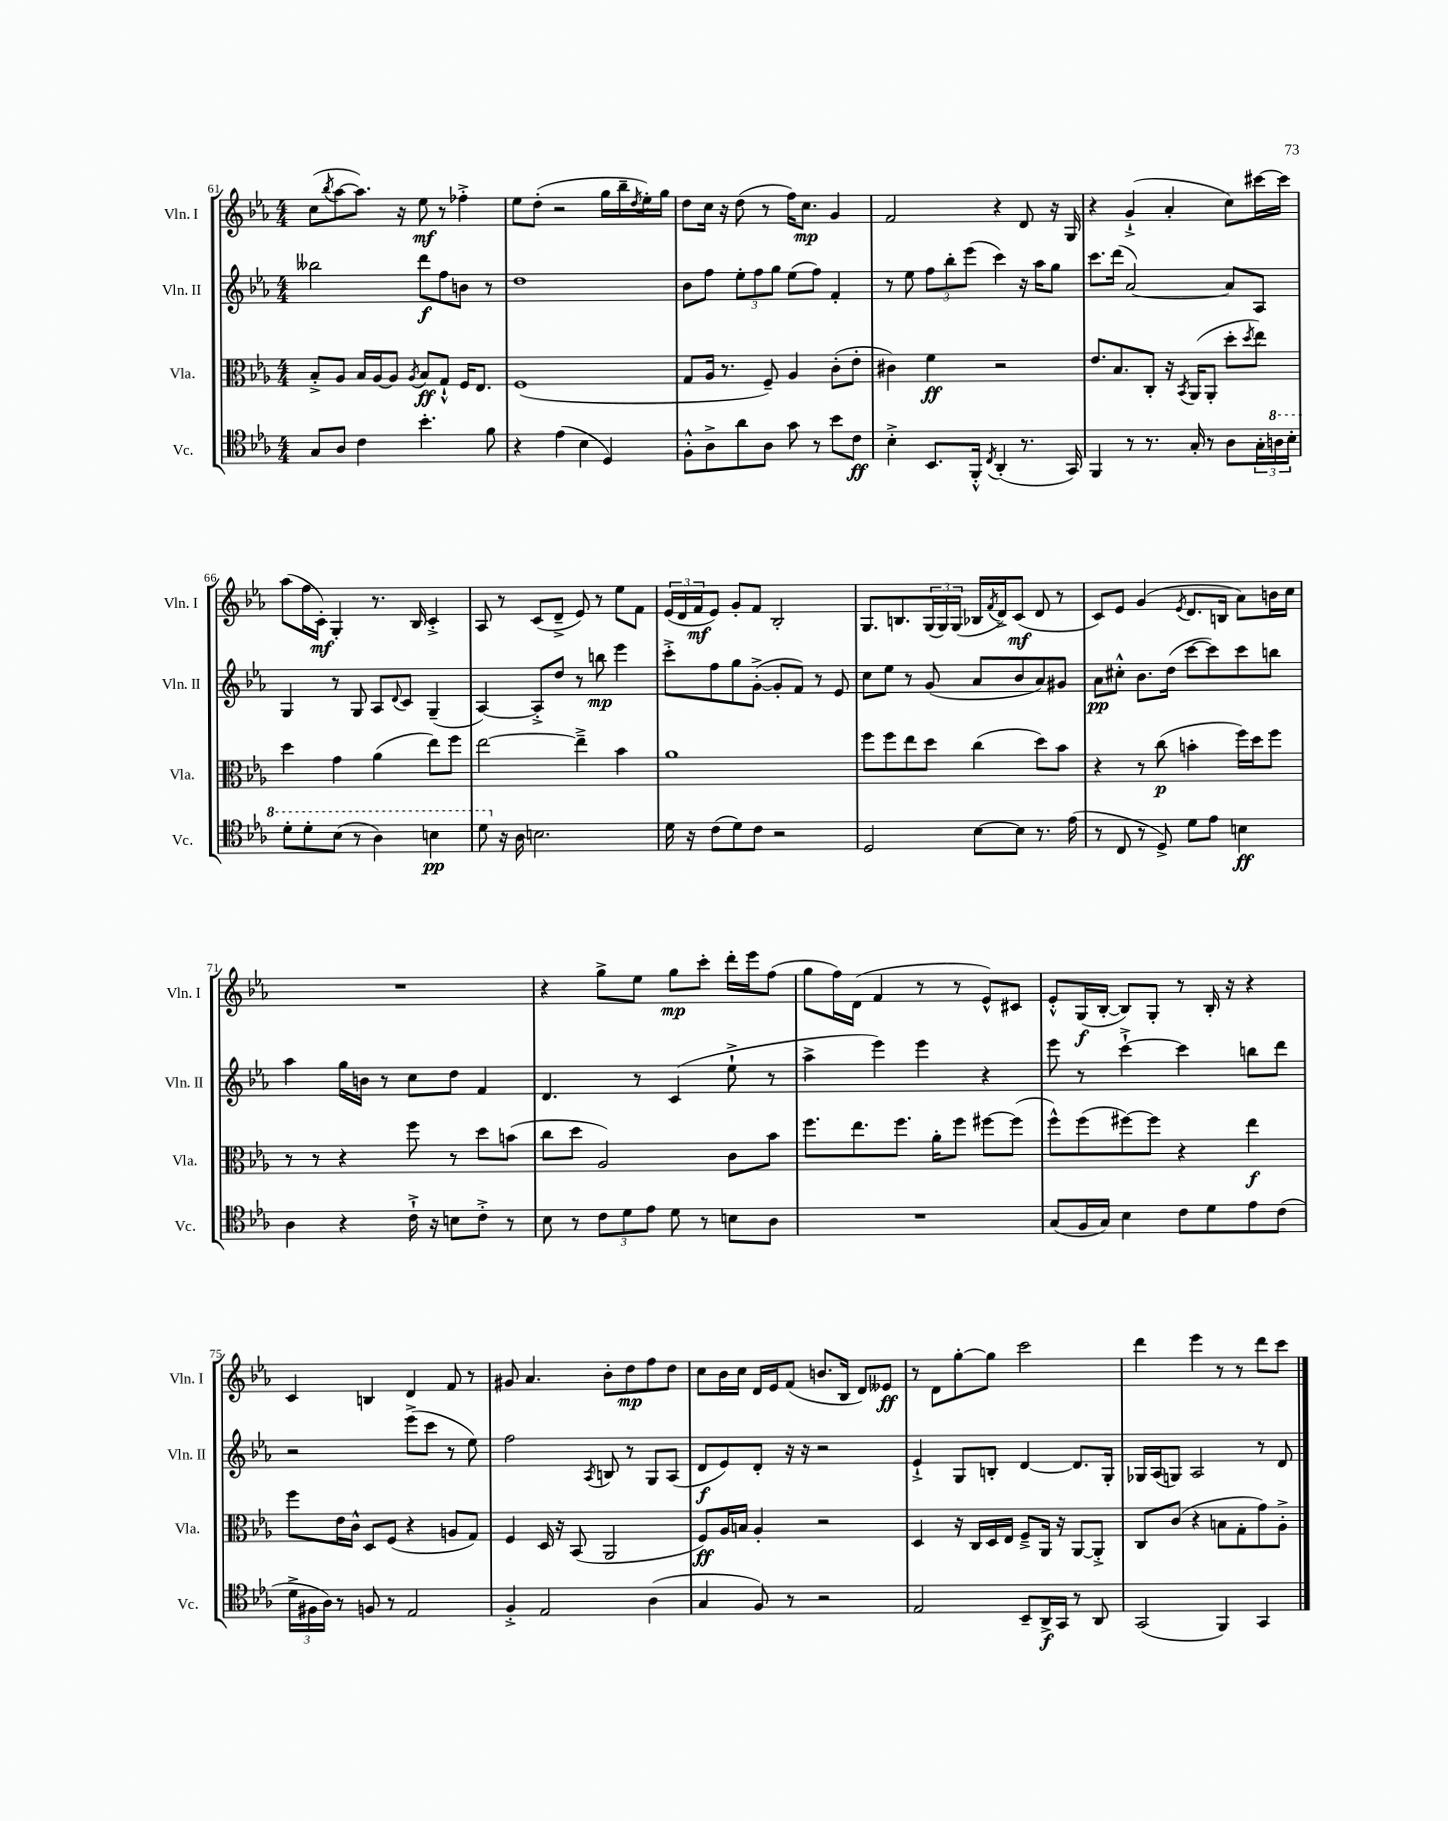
<<
\new StaffGroup <<
\new Staff = "s0" \with { instrumentName = "Vln. I" shortInstrumentName = "Vln. I" } {
    \clef treble \key ees \major \numericTimeSignature \time 4/4
    c''8( \acciaccatura { bes''8 } aes''8~ aes''8.) r16 ees''8\mf r8 fes''4-.-> |
    ees''8 d''8-.( r2 g''16 bes''16-- \acciaccatura { d''8 } ees''16-.) g''16 |
    d''8 c''16 r16 d''8( r8 f''16) c''8.\mp g'4 |
    f'2 r4 d'8 r16 g16 |
    r4 g'4-!->( aes'4-. c''8) cis'''16~ cis'''16 |
    aes''8( f''16 c'16-.\mf) g4-. r8. bes16 c'4-.-> |
    aes8 r8 c'8( d'8---> ees'8) r8 ees''8 f'8 |
    \tuplet 3/2 { ees'16( d'16 f'16\mf } ees'8) g'8-. f'8 bes2-. |
    g8. b8. \tuplet 3/2 { g16( g16) g16( } bes16 \acciaccatura { f'8 } d'16->) c'8\mf( d'8 r8 |
    c'8) ees'8 g'4( \acciaccatura { ees'8 } d'8. b16 aes'8) b'16 c''16 |
    R1 |
    r4 g''8-> ees''8 g''8\mp c'''8-. d'''16-. ees'''16 f''8( |
    g''8 f''16) d'16( f'4 r8 r8 ees'8-^) cis'8 |
    ees'8-.-^ g16\f( bes16~-. bes8) g8-. r8 bes16-. r16 r4 |
    c'4 b4 d'4 f'8 r8 |
    gis'8 aes'4. bes'8-. d''8\mp f''8 d''8 |
    c''8 bes'16 c''16 d'16 ees'16 f'8( b'8. bes16 d'8) eeses'8\ff |
    r8 d'8 g''8~-. g''8 c'''2 |
    d'''4 ees'''4 r8 r8 d'''8 c'''8 \bar "|." |
}
\new Staff = "s1" \with { instrumentName = "Vln. II" shortInstrumentName = "Vln. II" } {
    \clef treble \key ees \major \numericTimeSignature \time 4/4
    beses''2 d'''8\f f''8 b'8 r8 |
    d''1 |
    bes'8 f''8 \tuplet 3/2 { ees''8-. f''8 g''8 } ees''8( f''8) f'4-. |
    r8 ees''8 \tuplet 3/2 { f''8 bes''8-. ees'''8( } c'''4) r16 aes''16 g''8 |
    c'''8. d'''16( aes'2~) aes'8 aes8 |
    g4 r8 g8 aes8 \appoggiatura { d'8 } c'8 g4--( |
    aes4~) aes8-.-> d''8 r8 b''8\mp ees'''4 |
    c'''8-.-> f''8 g''8 g'8~-.->( g'8-. f'8) r8 ees'8 |
    c''8 ees''8 r8 g'8( aes'8 bes'8 aes'8) gis'8 |
    aes'8\pp cis''8-.-^ bes'8. d''16( c'''8~ c'''8) c'''8 b''8 |
    aes''4 g''16 b'16 r8 c''8 d''8 f'4 |
    d'4. r8 c'4( ees''8-!-> r8 |
    aes''4-> ees'''4) ees'''4 r4 |
    ees'''8 r8 c'''4~-!-> c'''4 b''8 d'''8 |
    r2 ees'''8->( c'''8 r8 ees''8) |
    f''2 \acciaccatura { aes8 } b8 r8 g8 aes8( |
    d'8\f ees'8) d'8-. r16 r16 r2 |
    ees'4-!-> g8 b8-. d'4~ d'8. g16-. |
    ges16 aes16( g8) aes2 r8 d'8 \bar "|." |
}
\new Staff = "s2" \with { instrumentName = "Vla." shortInstrumentName = "Vla." } {
    \clef alto \key ees \major \numericTimeSignature \time 4/4
    bes8-.-> aes8 bes16 aes16~ aes8 \acciaccatura { aes8 } bes8\ff g8-!-^ f16 ees8. |
    f1( |
    g8 aes16 r8. f8--) aes4 c'8-.( ees'8-. |
    cis'4) f'4\ff r2 |
    ees'8. bes8. c8-. r16 \acciaccatura { bes,8 } aes,16( aes,8-. d''8-. \acciaccatura { d''8 } ees''8) |
    d''4 g'4 aes'4( ees''8) f''8 |
    ees''2~ ees''4---> bes'4 |
    aes'1 |
    f''8 f''8 ees''8 d''8 c''4( d''8) bes'8 |
    r4 r8 c''8\p( b'4-. f''16) d''16 f''8 |
    r8 r8 r4 f''8 r8 d''8 b'8( |
    c''8 d''8 aes2) c'8 bes'8 |
    f''8. ees''8. f''8. aes'16-. f''8 fis''8~ fis''8( |
    f''8-^) f''8( fis''8~) fis''8 r4 ees''4\f |
    f''8 ees'16 c'16-^ d8 f8( r4 a8 g8) |
    f4 d16 r16 bes,8( aes,2 |
    f8\ff) aes16 b16 aes4-. r2 |
    d4 r16 c16 d16 ees16 f8---> aes,16 r16 aes,8~ aes,8-.-> |
    c8 c'8( r4 b8 g8-. g'8) aes8-.-> \bar "|." |
}
\new Staff = "s3" \with { instrumentName = "Vc." shortInstrumentName = "Vc." } {
    \clef tenor \key ees \major \numericTimeSignature \time 4/4
    g8 aes8 c'4 bes'4.-. f'8 |
    r4 ees'4( bes4 d4) |
    f8-.-^ aes8-> aes'8 aes8 g'8 r8 bes'8 c'8\ff |
    bes4-.-> bes,8. f,16-.-^ \acciaccatura { c8 } aes,4-.( r8. g,16) |
    f,4 r8 r8. g16-. r8 aes8 \tuplet 3/2 { g16-. \ottava #1 a'16 bes'16-. } |
    d''8-. d''8-. bes'8( r8 aes'4) b'4\pp |
    d''8 \ottava #0 r16 aes16 b2. |
    d'16 r16 c'8( d'8) c'8 r2 |
    d2 bes8~ bes8 r8. ees'16( |
    r8 c8 r8 d8->) d'8 ees'8 b4\ff |
    aes4 r4 c'16-!-> r16 b8 c'8-.-> r8 |
    bes8 r8 \tuplet 3/2 { c'8 d'8 ees'8 } d'8 r8 b8 aes8 |
    R1 |
    g8( f16 g16) bes4 c'8 d'8 ees'8 c'8( |
    \tuplet 3/2 { d'16-> fis16 aes16) } r8 f8 r8 ees2 |
    f4-.-> ees2 aes4( |
    g4 f8) r8 r2 |
    ees2 bes,8-- aes,16->\f g,16 r8 aes,8 |
    g,2( f,4) g,4 \bar "|." |
}
>>
>>
\layout { \context { \Score currentBarNumber = #61 } }
